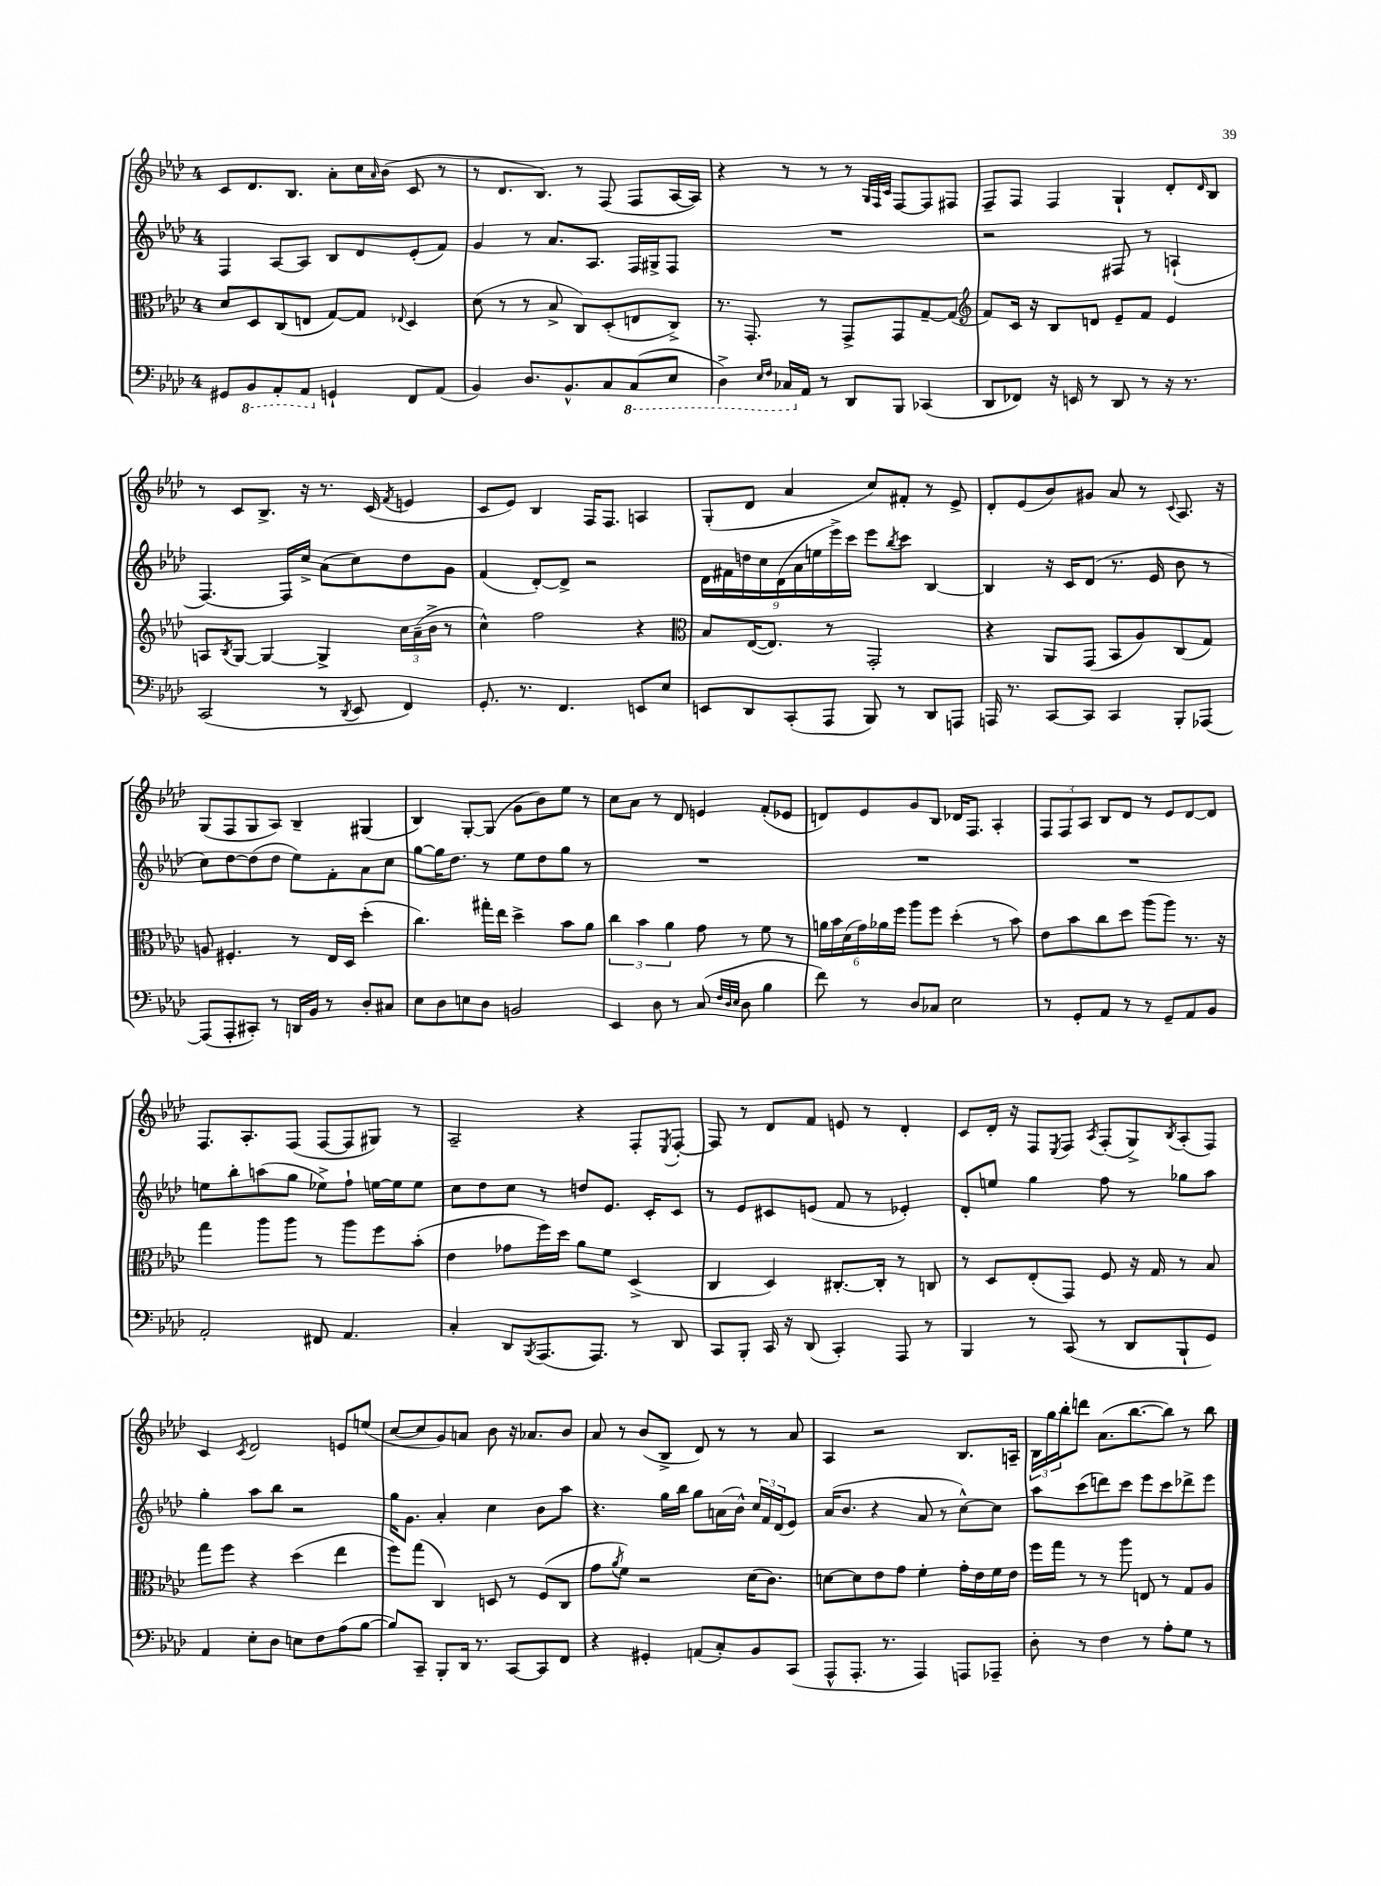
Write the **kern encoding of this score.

**kern	**kern	**kern	**kern
*staff4	*staff3	*staff2	*staff1
*clefF4	*clefC3	*clefG2	*clefG2
*k[b-e-a-d-]	*k[b-e-a-d-]	*k[b-e-a-d-]	*k[b-e-a-d-]
*M4/4	*M4/4	*M4/4	*M4/4
8GG#	8d-	4F	8c
8BBB-	8D-	.	8.d-
8AAA-'	(8C	[8A-	.
.	.	.	8.B-
8AAA-	8E	8A-]	.
4GG`	[8G)	8B-	8a-'
.	8G]	8d-	16cc
.	.	.	16qqa-
.	.	.	(16b-
.	8qqE-	.	.
8FF	4D-	(8e-'	8c
(8AA-	.	8f)	8r
=	=	=	=
4BB-)	(8d-	4g	8r
.	8r	.	8.d-
8.D-	8r	8r	.
.	.	.	8.B-)
.	8B-^	8.a-	.
8.BB-^^	.	.	.
.	8C)	.	8r
.	.	8.A-	.
8C	(8D-'	.	(8F
(8CC	8E	16F	8F
.	.	16G#^	.
8EE-	8C^)	8F	[16A-
.	.	.	16A-])
=	=	=	=
4DD-^)	8.r	1r	4r
.	8.GG'	.	.
16qqEE-	.	.	.
16qqFF	.	.	.
16CC-	.	.	8r
16AA-	.	.	.
8r	8r	.	8r
8DD-	8GG^	.	8r
.	.	.	32qqG
.	.	.	32qqF
.	.	.	32qqc
8BBB-	8GG	.	[8F
(4CC-	[8G~	.	8F]
.	(8G]	.	8F#
=	=	=	=
*	*clefG2	*	*
8DD-	8f)	2r	8F~
8FF-)	16c	.	8F
.	16r	.	.
16r	8B-	.	4F
16EE	.	.	.
8r	8d	.	.
8DD-	8e-~	8F#	4G`
8r	8f	8r	.
16r	4e-	(4A`	8d-'
8.r	.	.	.
.	.	.	16qqd-
.	.	.	8B-
=	=	=	=
(2CC	8A	[4.F)	8r
.	8qB-	.	.
.	[8G	.	8c
.	4G_	.	8.B-^
.	.	16F]	.
.	.	16cc^	16r
8r	4G^]	(8a-	8.r
8qDD-	.	.	.
8EE-	.	8cc)	.
.	.	.	(16c
.	.	.	8qf
4FF)	24cc	8dd-	4e
.	(24a-~	.	.
.	24b-^	.	.
.	8r	8g	.
=	=	=	=
8.GG'	4cc^^)	(4f	8c
.	.	.	8e-)
8.r	.	.	.
.	2ff	[8d-')	4B-
4.FF	.	8d-^]	.
.	.	2r	16F
.	.	.	8.F
8EE	4r	.	4A
8E-	.	.	.
=	=	=	=
*	*clefC3	*	*
8EE	8B-	18d-	(8G'
.	.	18f#	.
.	.	18dd	.
8DD-	([16E-	.	8d-
.	.	18cc	.
.	8.E-])	.	.
.	.	(18d-	.
(8CC'	.	.	4a-
.	.	18a-	.
.	.	18ee	.
8AAA-	8r	.	.
.	.	18eee-^)	.
.	.	18ccc	.
8BBB-)	2GG'	8eee-	8cc)
.	.	8qbb-	.
8r	.	8ccc	8f#'
8DD-	.	[4B-	8r
8AAA	.	.	8e-^
=	=	=	=
16AAA	4r	4B-]	8d-'
8.r	.	.	.
.	.	.	(8e-
[8CC	8AA-	16r	8b-)
.	.	16c	.
8CC]	(8GG	(8d-	8g#
4CC	8BB-	8.r	8a-
.	8A-)	.	8r
.	.	16e-	.
.	.	.	8qqc
8BBB-'	(8C	8b-	8.A-
[8AAA-	8G)	8r	.
.	.	.	16r
=	=	=	=
(8AAA-]	8A	8cc)	(8G
8AAA-'	4.F#'	[8dd-	8F
8CC#')	.	(8dd-]	8G
8r	.	8dd-	8A-)
16DD	8r	8ee-)	4B-~
16BB-	.	.	.
8r	16E-	8f'	.
.	16D-	.	.
8D-'	(4dd-'	8a-	(4G#
8C#	.	8cc	.
=	=	=	=
8E-	4.cc)	[8gg	4B-)
8D-	.	16gg]	.
.	.	8.dd-	.
8E	.	.	[8G'
8D-	16gg#'	8r	(8G]
.	16ee-	.	.
2BB	4dd-^	8ee-	8g
.	.	8dd-	8b-)
.	8b-	8gg	8ee-
.	8a-	8r	8r
=	=	=	=
4EE-	6cc	1r	8cc
.	.	.	8a-
.	6b-	.	.
8D-	.	.	8r
.	6a-	.	.
8r	.	.	8d-
(8C	8g	.	4e
32qqF	.	.	.
32qqD-	.	.	.
32qqE-	.	.	.
8D-	8r	.	.
4B-	8f	.	(8f'
.	8r	.	8e-
=	=	=	=
8f)	24a	1r	8d)
.	24b-	.	.
.	(24d-	.	.
8r	24g)	.	8e-
.	24a-	.	.
.	24ff	.	.
8D-	8aa-	.	8g
8C-	8ff	.	8B-
2E-	(4dd-'	.	16d-
.	.	.	8.F
.	8r	.	4A-'
.	8b-)	.	.
=	=	=	=
8r	8e-	1r	12F
.	.	.	12F
8GG'	8b-	.	.
.	.	.	12A-
8AA-	8cc	.	8B-
8r	8dd-	.	8d-
8r	(8aa-	.	8r
8GG~	8aa-)	.	8e-
8AA-	8.r	.	[8d-
8BB-	.	.	8d-]
.	16r	.	.
=	=	=	=
2AA-'	4gg	8ee	8.F
.	.	8bb-'	.
.	.	.	8.A-'
.	8aa-	(8aa	.
.	8aa-	8gg	(8F
8FF#	8r	8ee-^)	[8F
4.AA-	8aa-	8ff`	8F]
.	8ff	[16ee	8G#)
.	.	16ee]	.
.	(8b-'	8ee	8r
=	=	=	=
4C'	4e-	8cc	2A-~
.	.	8dd-	.
8DD-	8g-	8cc	.
8qBBB-	.	.	.
(8.AAA-	16ff)	8r	.
.	16dd-	.	.
.	8a-	8dd	4r
8.AAA-)	.	.	.
.	8f	8.e-	.
8r	(4D-^	.	8F'
.	.	16c'	.
.	.	.	8qE-
8DD-	.	8c	[8F'
=	=	=	=
8CC	4C	8r	8F]
8BBB-'	.	8e-	8r
16CC	4D-)	8c#	8d-
16r	.	.	.
(8DD-	.	(8e	8f
4CC')	[8.C#'	8f	8e
.	.	8r	8r
.	16C#']	.	.
8AAA-	8r	4e-')	4d-'
8r	8C	.	.
=	=	=	=
4BBB-	8r	8d-'	8c
.	8D-	8ee	16d-'
.	.	.	16r
8r	(8E-'	4gg	8F
.	.	.	8qE-
(8CC	8GG)	.	8F
.	.	.	8qA-
8r	8F	8ff	(8F'
8DD-	16r	8r	8G^)
.	16G	.	.
.	.	.	8qB-
8BBB-`	8r	8gg-	(8A-'
8GG)	8B-	8aa-	8F)
=	=	=	=
4AA-	8gg	4gg'	4c
.	8ff	.	.
.	.	.	8qc
8E-'	4r	8aa-	2d-
8D-	.	8bb-	.
8E	(4dd-	2r	.
8F	.	.	.
(8A-	4ee-	.	8e
[8B-	.	.	(8ee
=	=	=	=
8B-])	8ff)	16gg	[8cc
.	.	8.g	.
8CC~	(8gg	.	8cc]
8BBB-'	4C)	4a-'	8g)
16DD-	.	.	8a
8.r	.	.	.
.	8D	4cc	8b-
[8CC	8r	.	16r
.	.	.	8.a-
8CC]	(8F	8b-	.
8FF	8C	8aa-	8b-
=	=	=	=
4r	8g	4.r	8a-
.	8qa-	.	.
.	8f)	.	8r
4GG#'	2r	.	(8b-
.	.	16gg	8B-^
.	.	16bb-	.
(8AA	.	8gg	8d-)
8C')	.	(16a	8r
.	.	16b-^^)	.
8BB-	(16d-	24cc	8r
.	.	24f	.
.	8.c)	.	.
.	.	(24d-	.
(8CC	.	8e-)	8a-
=	=	=	=
8AAA-^^	[8d	(16a-	4A-
.	.	8.b-	.
8.AAA-'	8d]	.	.
.	8e-	4r	2r
8.r	.	.	.
.	8g	.	.
4AAA-)	4f'	8a-	.
.	.	8r	.
8AAA	16g'	[8cc^^)	8.B-
.	16e-	.	.
8AAA-~	16f	8cc]	.
.	16e-	.	16A~
=	=	=	=
8D-'	16ff	8aa-	24B-
.	.	.	24gg
.	16gg	.	.
.	.	.	24bb-'
8r	8r	(8ccc	8ddd
4F	8r	8ddd)	(8.a-
.	8aa-	8ccc	.
.	.	.	[8.bb-
8r	8E	8eee-	.
8A-'	8r	8ccc	8bb-])
8G	8G	8ddd-^	8r
8r	8A-	8eee-	8bb-
==	==	==	==
*-	*-	*-	*-
